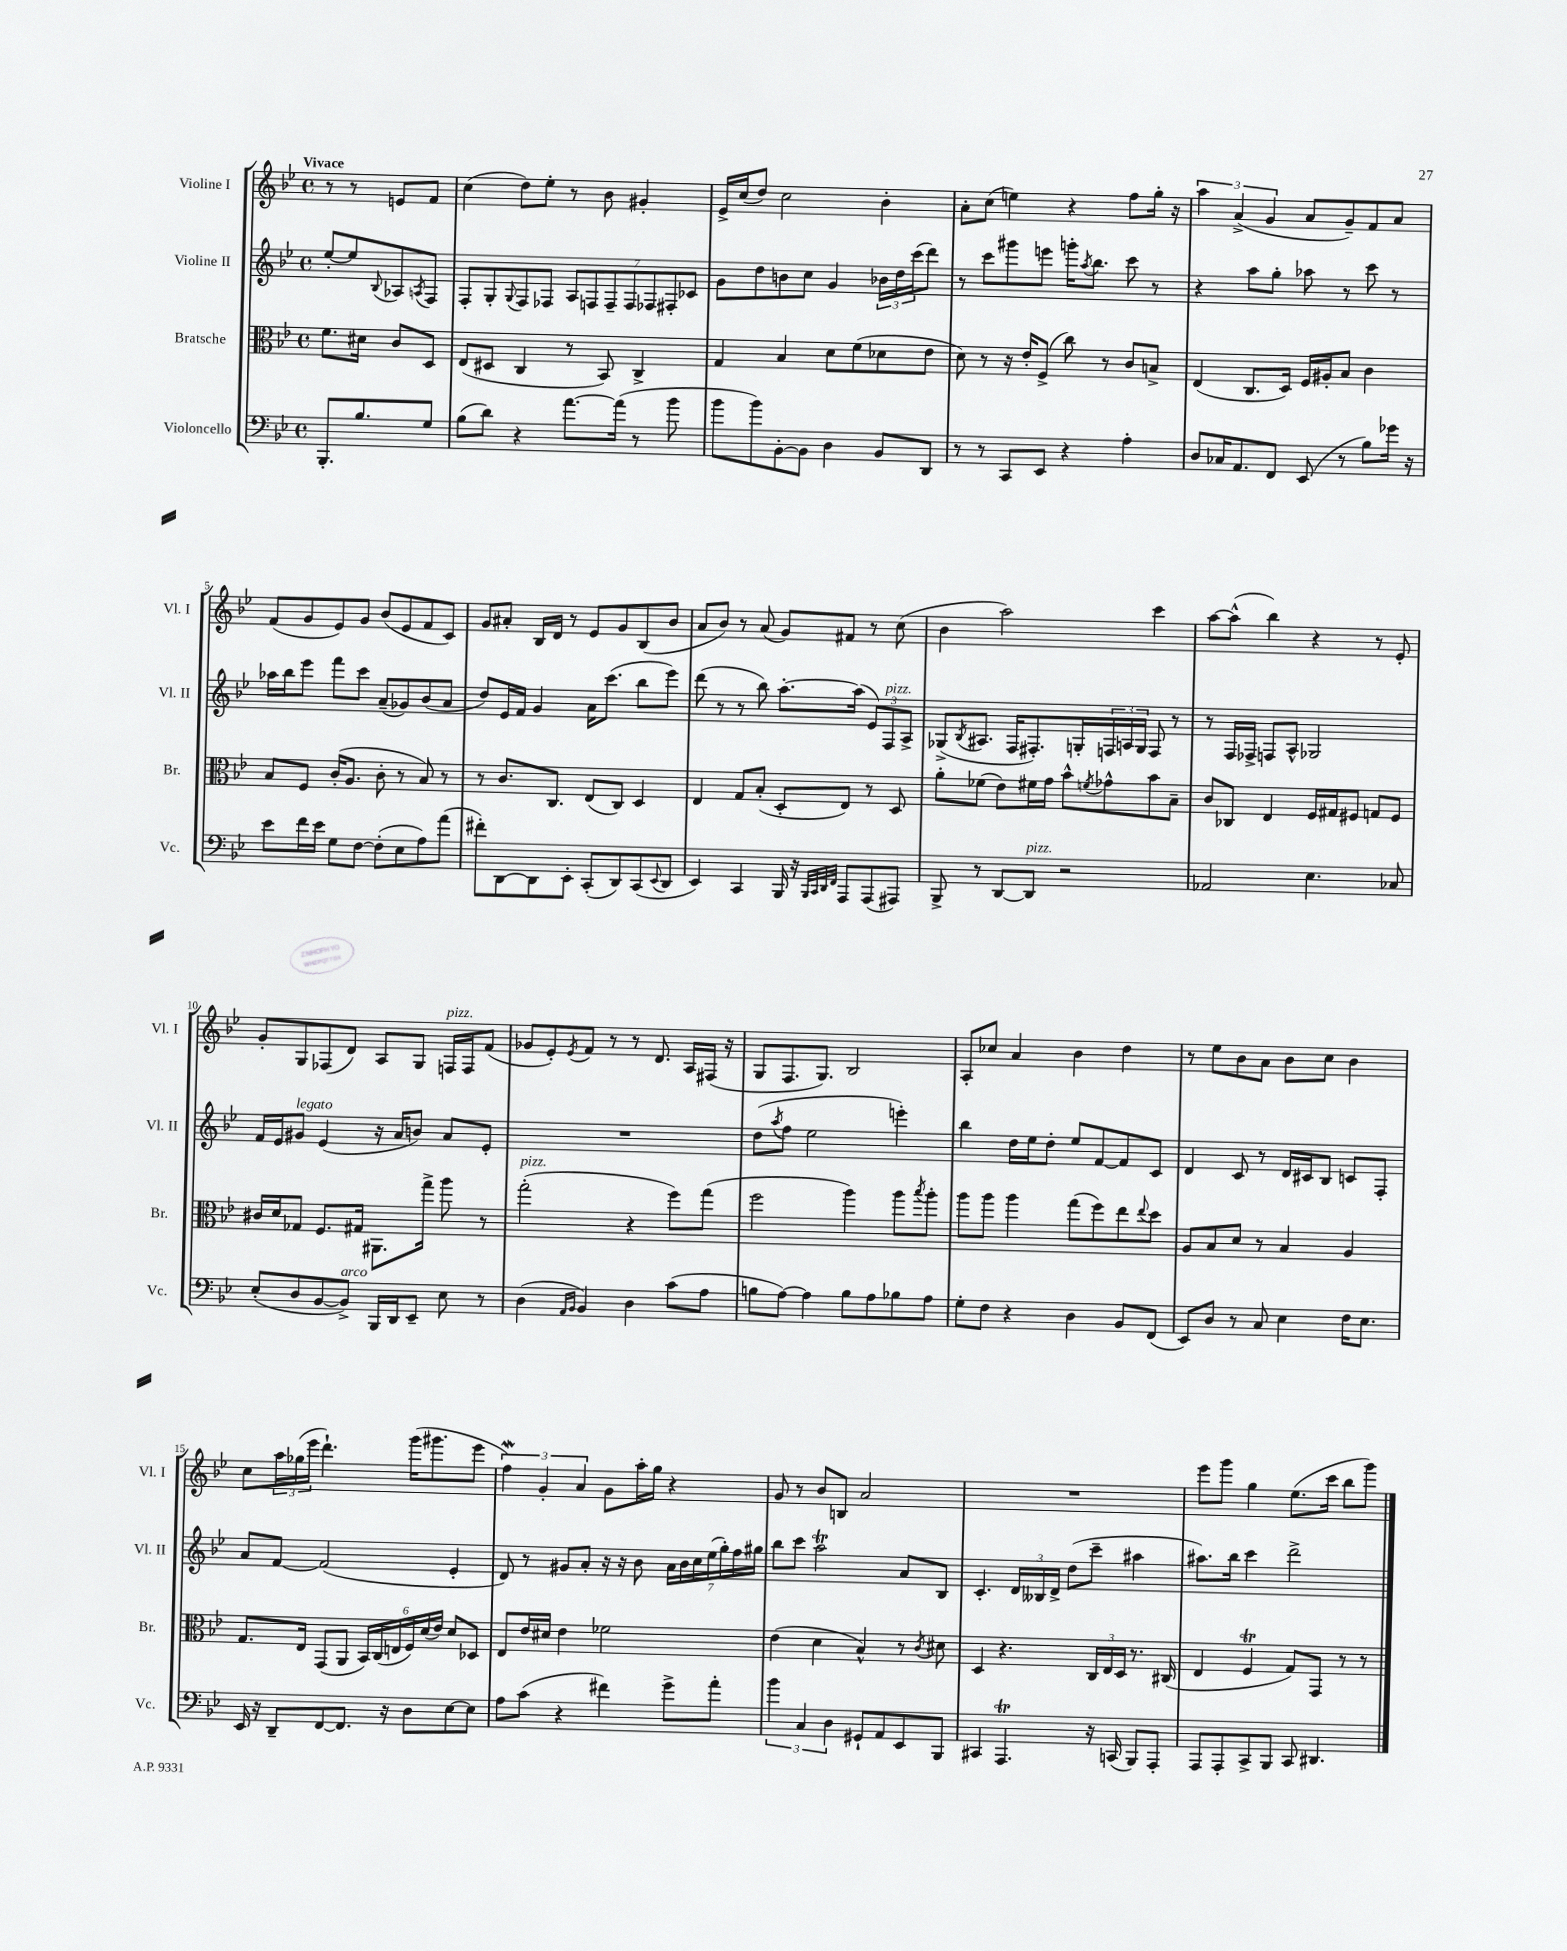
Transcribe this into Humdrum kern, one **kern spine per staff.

**kern	**kern	**kern	**kern
*part4	*part3	*part2	*part1
*staff4	*staff3	*staff2	*staff1
*I"Violoncello	*I"Bratsche	*I"Violine II	*I"Violine I
*I'Vc.	*I'Br.	*I'Vl. II	*I'Vl. I
*clefF4	*clefC3	*clefG2	*clefG2
*k[b-e-]	*k[b-e-]	*k[b-e-]	*k[b-e-]
*M4/4	*M4/4	*M4/4	*M4/4
*met(c)	*met(c)	*met(c)	*met(c)
=	=	=	=
!	!	!	!LO:TX:a:B:t=Vivace
8.BBB-'/L	8.f\L	[8ee-'/L	8r
.	.	8ee-/]	8r
8.B-/	16d#X\Jk	.	.
.	.	8qqB-/	.
.	8c/L	8A-X/	8en/L
.	.	8qAn/	.
8G/J	8D/J	8F/J	8f/J
=1	=1	=1	=1
(8B-\L	(8E-/L	8F'/L	(4cc\
8d\J)	8D#X/J	8G'/	.
.	.	8qqG/	.
4r	4C/	8F/	8dd\L)
.	.	8F-X/J	8ee-'\J
[8.a\L	8r	14A/L	8r
.	.	14Fn/	.
.	8BB-/)	.	8b-\
.	.	14F~/	.
(16a\Jk]	.	.	.
.	.	14F/	.
8r	4C^/	.	4g#X'/
.	.	14F-X/	.
.	.	14F#X'/	.
8b-\	.	.	.
.	.	14c-X/J	.
=2	=2	=2	=2
8b-\L	4G/	8g\L	16e-^/LL
.	.	.	(16cc/J
8b-\)	.	8dd\	8dd/J)
[8BB-'\	4B-/	8bn\	2cc\
8BB-\J]	.	8cc\J	.
4D\	8d\L	4g/	.
.	(8f\	.	.
8BB-/L	8d-X\	24b-X\LL	4b-'\
.	.	24dd\	.
.	.	(24ccc\J	.
8DD/J	8e-\J	8ddd\J)	.
=3	=3	=3	=3
8r	8d\)	8r	8a'\L
8r	8r	8ccc\L	(8cc\J
8CC/L	16r	8ggg#X\	4een\)
.	16e-'/KL	.	.
8EE-/J	(8F^/J	8eeen\J	.
4r	8cc\)	16gggn'\KL	4r
.	.	8qaa/	.
.	.	8.bb-\J	.
.	8r	.	.
4A'\	8c/L	8ccc\	8ff\L
.	8Bn^/J	8r	16gg'\Jk
.	.	.	16r
=4	=4	=4	=4
8D/L	(4E-/	4r	6aa\
16C-X/K	.	.	.
.	.	.	(6a^/
8.AA/	.	.	.
.	8.C/L	8aa\L	.
.	.	.	6g/
8FF/J	.	8gg'\J	.
.	16D/Jk)	.	.
(8EE-/	16F/LL	8aa-X\	8a/L
.	16A#X'/J	.	.
8r	8B-/J	8r	8g~/)
8B-\L)	4c\	8ccc\	8f/
16g-X\Jk	.	8r	8a/J
16r	.	.	.
!!LO:LB:g=z
=5	=5	=5	=5
8e-\L	8B-/L	16aa-X\LL	(8f/L
.	.	16bb-\J	.
16f\L	8F/J	8eee-\J	8g/
16e-\JJ	.	.	.
8G\L	(16c'/KL	8fff\L	8e-/)
.	8.A/J	.	.
[8F\J	.	8ccc\J	8g/J
(8F'\L]	8c'\	(8a~/L	(8b-/L
8E-\	8r	8g-X/)	8e-/
8A\)	8B-/)	(8b-/	8f/
(8a\J	8r	8a/J	8c/J)
=6	=6	=6	=6
8f#X'\L)	8r	8dd/L)	8g/L
[8DD\	8.c/L	16e-/L	8a#X'/J
.	.	16f/JJ	.
8DD\]	.	4g/	16B-/LL
.	8.C/J	.	16d/JJ
8EE-'\J	.	.	8r
(8CC'/L	(8E-/L	16a\KL	8e-/L
.	.	(8.ccc\J	.
8DD/)	8C/J)	.	8g/
(8CC/	4D/	8bb-\L	(8B-/
8qqEE-/	.	.	.
8DD/J	.	8eee-\J)	8b-/J
=7	=7	=7	=7
4EE-/)	4E-/	(8ddd\	8a/L
.	.	8r	8b-/J)
4CC/	8G/L	8r	8r
.	(8B-'/J	8bb-\)	(8a/
16BBB-/	8D'/L	[8.aa'\L	8g/L)
16r	.	.	.
32qqBBB-/LLL	.	.	.
32qqCC/	.	.	.
32qqDD/	.	.	.
32qqFF/JJJ	.	.	.
8AAA/L	8E-/J)	.	8f#X/J
.	.	(16aa\Jk]	.
(8AAA/	8r	12e-/L)	8r
!	!	!LO:TX:a:i:t=pizz.	!
.	.	12F/	.
8AAA#X/J)	8D/	.	(8cc\
.	.	12A^/J	.
=8	=8	=8	=8
8BBB-^/	8a'\L	(8G-X^/L	4b-\
.	.	8qB-/	.
8r	(8f-X\J	8.A#X/J	.
[8DD/L	8e-\L)	.	2aa\)
.	.	16F/KL	.
!LO:TX:a:i:t=pizz.	!	!	!
8DD/J]	16f#X\L	8.F#X'/)	.
.	16g\JJ	.	.
2r	8b-^^\L	.	.
.	.	16Gn'/L	.
.	8qfn/	.	.
.	8g-X^^\	24Fn/	.
.	.	24An/	.
.	.	24G/JJ	.
.	8b-\	8F/	4ccc\
.	8B-~\J	8r	.
=9	=9	=9	=9
2AA-X/	8c/L	8r	[8aa\L
.	8C-X/J	16F/LL	(8aa^^\J]
.	.	16F-X^/JJ	.
.	4E-/	8Fn/L	4bb-\)
.	.	8A^^/J	.
4.E-\	16F/LL	2G-X/	4r
.	16G#X/J	.	.
.	8F#X/J	.	.
.	8Gn/L	.	8r
8C-X/	8F#/J	.	8e-'/
!!LO:LB:g=z
=10	=10	=10	=10
(8E-'/L	16c#X/LL	16f/LL	8g'/L
.	16d/J	16e-/J	.
!	!	!LO:TX:a:i:t=legato	!
8D/	8G-X/J	8g#X/J	8G/
[8BB-/	8.F/L	(4e-/	(8F-X/
!LO:TX:a:i:t=arco	!	!	!
8BB-^/J])	.	.	8d/J)
.	16G#X/Jk	.	.
16BBB-/LL	8.AA#X\L	16r	8A/L
16DD/J	.	16a/KL	.
8EE-~/J	.	8bn/J)	8G/J
.	16gg^\Jk	.	.
!	!	!	!LO:TX:a:i:t=pizz.
8E-\	8aa\	8a/L	16Fn/LL
.	.	.	16F/J
8r	8r	8e-'/J	(8f/J
=11	=11	=11	=11
!	!LO:TX:a:i:t=pizz.	!	!
(4D\	(2gg'\	1r	8g-X/L
.	.	.	8e-'/)
16qqAA/LL	.	.	.
16qqBB-/JJ	.	.	8qe-/
4BB-/)	.	.	8f/J
.	.	.	8r
4D\	4r	.	8r
.	.	.	8.d/
(8c\L	8ff\L)	.	.
.	.	.	16A/LL
8A\J	(8gg\J	.	(16F#X/JJ
.	.	.	16r
=12	=12	=12	=12
8Bn\L	2ff\	(8dd\L	8G/L
.	.	8qaa/	.
[8A\J)	.	8ff\J	8.F/
4A\]	.	2ee-\	.
.	.	.	8.G/J)
8B\L	4aa\)	.	2B-/
8A\	.	.	.
8B-X\	8aa\L	4eeen'\)	.
.	8qbb-/	.	.
8A\J	8aa'\J	.	.
=13	=13	=13	=13
8G'\L	8aa\L	4bb-\	8A'/L
8F\J	8aa\J	.	8cc-X/J
4r	4aa\	16dd\LL	4a/
.	.	16ee-\J	.
.	.	8dd'\J	.
4D\	(8gg\L	8ee-/L	4b-\
.	8ff\)	[8f/	.
8BB-/L	8ee-\	8f/]	4dd\
.	8qqee-/	.	.
(8FF/J	8dd\J	8c/J	.
=14	=14	=14	=14
8EE-/L)	8A/L	4d/	8r
8D/J	8B-/	.	8ee-\L
8r	8d/J	8c/	8b-\
8C/	8r	8r	8a\J
4E-\	4B-/	16d/LL	8b-\L
.	.	16c#X/J	.
.	.	8B-/J	8cc\J
16F\KL	4A/	8cn/L	4b-\
8.E-\J	.	.	.
.	.	8F'/J	.
!!LO:LB:g=z
=15	=15	=15	=15
16EE-/	8.G/L	8a/L	8cc\L
16r	.	.	.
8DD~/L	.	[8f/J	24aa\L
.	.	.	(24gg-X\
.	16E-/Jk	.	.
.	.	.	24eee-\JJ
[8FF/	(8GG/L	(2f/]	4.ddd`\)
8.FF/J]	8AA/J	.	.
.	24BB-/LL)	.	.
.	(24C/	.	.
16r	.	.	.
.	24En/	.	.
8D\L	24F/)	.	(16ggg\KL
.	(24d/	.	.
.	.	.	8.ggg#X\
.	24e-/JJ)	.	.
[8E-\	8d/L	4e-'/	.
8E-\J]	8D-X/J	.	8eee-\J
=16	=16	=16	=16
8A\L	8E-/L	8d/)	6ffW\)
(8c\J	16e-/L	8r	.
.	.	.	6g'/
.	16d#X/JJ	.	.
4r	4e-\	8g#X/L	.
.	.	.	6a/
.	.	8a'/J	.
4f#X\)	2f-X\	16r	8g\L
.	.	16r	.
.	.	8b-\	16aa'\L
.	.	.	16gg\JJ
8g^\L	.	28a\LL	4r
.	.	28b-\	.
.	.	28cc\	.
.	.	(28ee-\	.
8a'\J	.	.	.
.	.	28gg'\)	.
.	.	28ff\	.
.	.	28gg#X\JJ	.
=17	=17	=17	=17
6b-\	(4e-\	8bb-\L	8g/
.	.	8ccc\J	8r
6C/	.	.	.
.	4d\	2aat\	8b-/L
6D\	.	.	.
.	.	.	8Bn/J
8GG#X`/L	4B-^^/)	.	2a/
8AA/	.	.	.
8EE-/	8r	8a/L	.
.	8qc/	.	.
8BBB-/J	8d#X\	8B-/J	.
=18	=18	=18	=18
4CC#X/	4D/	4.c'/	1r
4.AAAt/	4.r	.	.
.	.	24d/LL	.
.	.	24B--X/	.
.	.	24d^/JJ	.
.	.	(8dd\L	.
16r	24C/LL	8ccc~\J	.
.	24E-/	.	.
(16CCn/	.	.	.
.	24D/JJ	.	.
8BBB-/L)	8.r	4aa#X\	.
8AAA'/J	.	.	.
.	(16C#X/	.	.
=19	=19	=19	=19
8AAA/L	4E-/	8.aa#X\L)	8eee-\L
8AAA'/	.	.	8ggg\J
.	.	16bb-\Jk	.
8CC^/	4FT/	4ccc\	4gg\
8BBB-/J	.	.	.
8CC/	8G/L)	2ddd^\	(8.ee-\L
4.DD#X/	8GG/J	.	.
.	.	.	16ccc\Jk
.	8r	.	8bb-\L
.	8r	.	8ggg\J)
==	==	==	==
*-	*-	*-	*-
